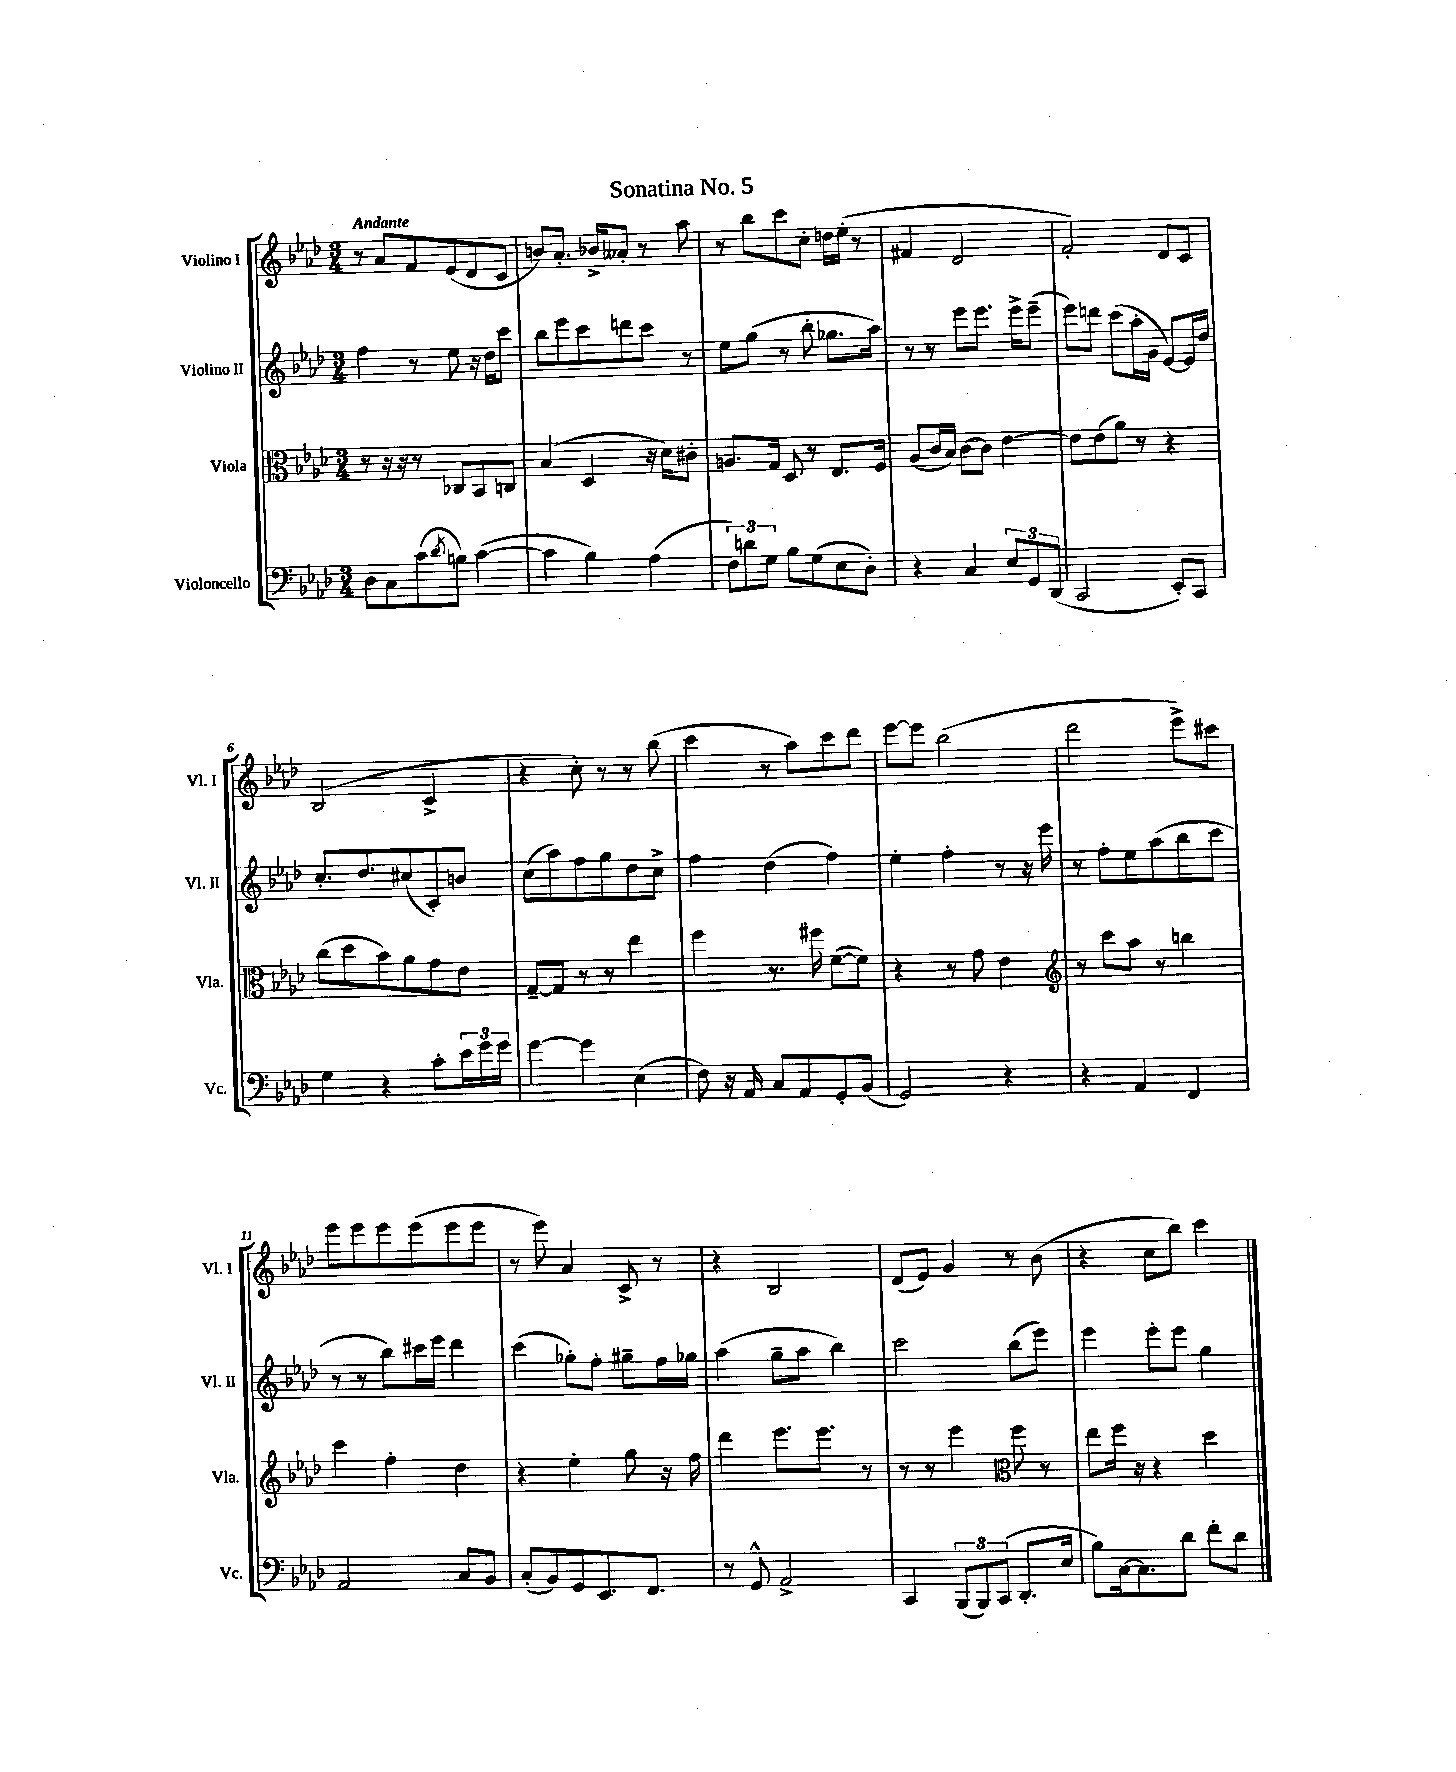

**kern	**kern	**kern	**kern
*staff4	*staff3	*staff2	*staff1
*clefF4	*clefC3	*clefG2	*clefG2
*k[b-e-a-d-]	*k[b-e-a-d-]	*k[b-e-a-d-]	*k[b-e-a-d-]
*M3/4	*M3/4	*M3/4	*M3/4
8D-	8r	4ff	8r
8C	16r	.	8a-
.	16r	.	.
(8c	8r	8r	8f
8qd-	.	.	.
8B)	8C-	8ee-	(8e-
([4c	8BB-	16r	8d-
.	.	16dd-	.
.	8C	8ccc	8c
=	=	=	=
4c]	(4B-	8bb-	8b)
.	.	8eee-	8.a-'
4B-)	4D-	8ccc	.
.	.	.	16b-^
.	.	8ddd	8a--'
(4A-	16r	8ccc	8r
.	16d-)	.	.
.	8c#'	8r	8aa-
=	=	=	=
12F)	8.A	8ee-	8r
12d	.	.	.
.	.	(8gg	8bb-
12G	.	.	.
.	16G	.	.
8B-	8D-	8r	8ccc
(8G	8r	8bb-'	8cc'
8E-	8.E-	8.gg-	16dd
.	.	.	(16ee-'
8D-')	.	.	8r
.	16F	16aa-)	.
=	=	=	=
4r	(8A-	8r	4f#
.	16c	8r	.
.	16B-)	.	.
4C	[8c	8eee-	2d-
.	8c]	8.eee-	.
12E-	[4e-	.	.
.	.	16eee-^	.
12GG	.	.	.
.	.	(8eee-~	.
(12DD-	.	.	.
=	=	=	=
2CC	8e-]	8eee-)	2f')
.	(8e-	8ddd	.
.	8a-)	(8ccc	.
.	8r	16aa-'	.
.	.	16g	.
8EE-')	4r	[8e-)	8d-
8CC	.	16e-]	8c
.	.	16dd-	.
=	=	=	=
4G	(8cc	8.cc'	(2B-
.	8dd-	.	.
.	.	8.dd-	.
4r	8b-)	.	.
.	8a-	(8cc#	.
8c'	8g	8c')	4c^
24e-	8e-	8b	.
24g	.	.	.
24g	.	.	.
=	=	=	=
[4g	[8G~	(8cc	4r
.	8G]	8aa-)	.
4g]	8r	8ff	8cc')
.	8r	8gg	8r
(4E-	4ee-	8dd-	8r
.	.	8cc^	(8bb-
=	=	=	=
8F)	4ff	4ff	4ccc
16r	.	.	.
16AA-	.	.	.
8C	8.r	(4dd-	8r
8AA-	.	.	8aa-)
.	16ff#	.	.
8GG'	([8f	4ff)	8ccc
(8BB-	8f])	.	8ddd-
=	=	=	=
2GG)	4r	4ee-'	[8eee-
.	.	.	8eee-]
.	8r	4ff'	(2bb-
.	8g	.	.
4r	4e-	8r	.
.	.	16r	.
.	.	16eee-	.
=	=	=	=
*	*clefG2	*	*
4r	8r	8r	2ddd-
.	8ccc	8ff'	.
4AA-	8aa-	8ee-	.
.	8r	(8aa-	.
4FF	4bb	8bb-	8eee-^)
.	.	8ccc	8ccc#
=	=	=	=
2AA-	4ccc	8r	8eee-
.	.	8r	8eee-
.	4ff'	8bb-)	8eee-
.	.	16ccc#	(8eee-
.	.	16eee-	.
8C	4dd-	4ddd-	8eee-
8BB-	.	.	8eee-
=	=	=	=
(8C'	4r	(4ccc	8r
8BB-)	.	.	8eee-)
8GG	4ee-'	8gg-')	4a-
8.EE-	.	8ff'	.
.	8gg	8gg#~	8c^
8.FF	.	.	.
.	16r	16ff	8r
.	16ff	16gg-	.
=	=	=	=
8r	4ddd-	(4aa-	4r
8GG^^	.	.	.
2AA-^	8.eee-	8gg~	2B-
.	.	8aa-	.
.	8.eee-	.	.
.	.	4bb-)	.
.	8r	.	.
=	=	=	=
4CC	8r	2ccc	(8d-
.	8r	.	8e-)
(12BBB-	4eee-	.	4g
12BBB-)	.	.	.
(12CC	.	.	.
*	*clefC3	*	*
8.DD-'	8ff	(8bb-	8r
.	8r	8eee-)	(8b-
16E-	.	.	.
=	=	=	=
8B-)	8ee-	4eee-	4r
[16C	16ff	.	.
8.C]	16r	.	.
.	4r	8eee-'	8cc
8d-	.	8eee-	8bb-)
8f'	4dd-	4gg	4ccc
8d-	.	.	.
==	==	==	==
*-	*-	*-	*-
